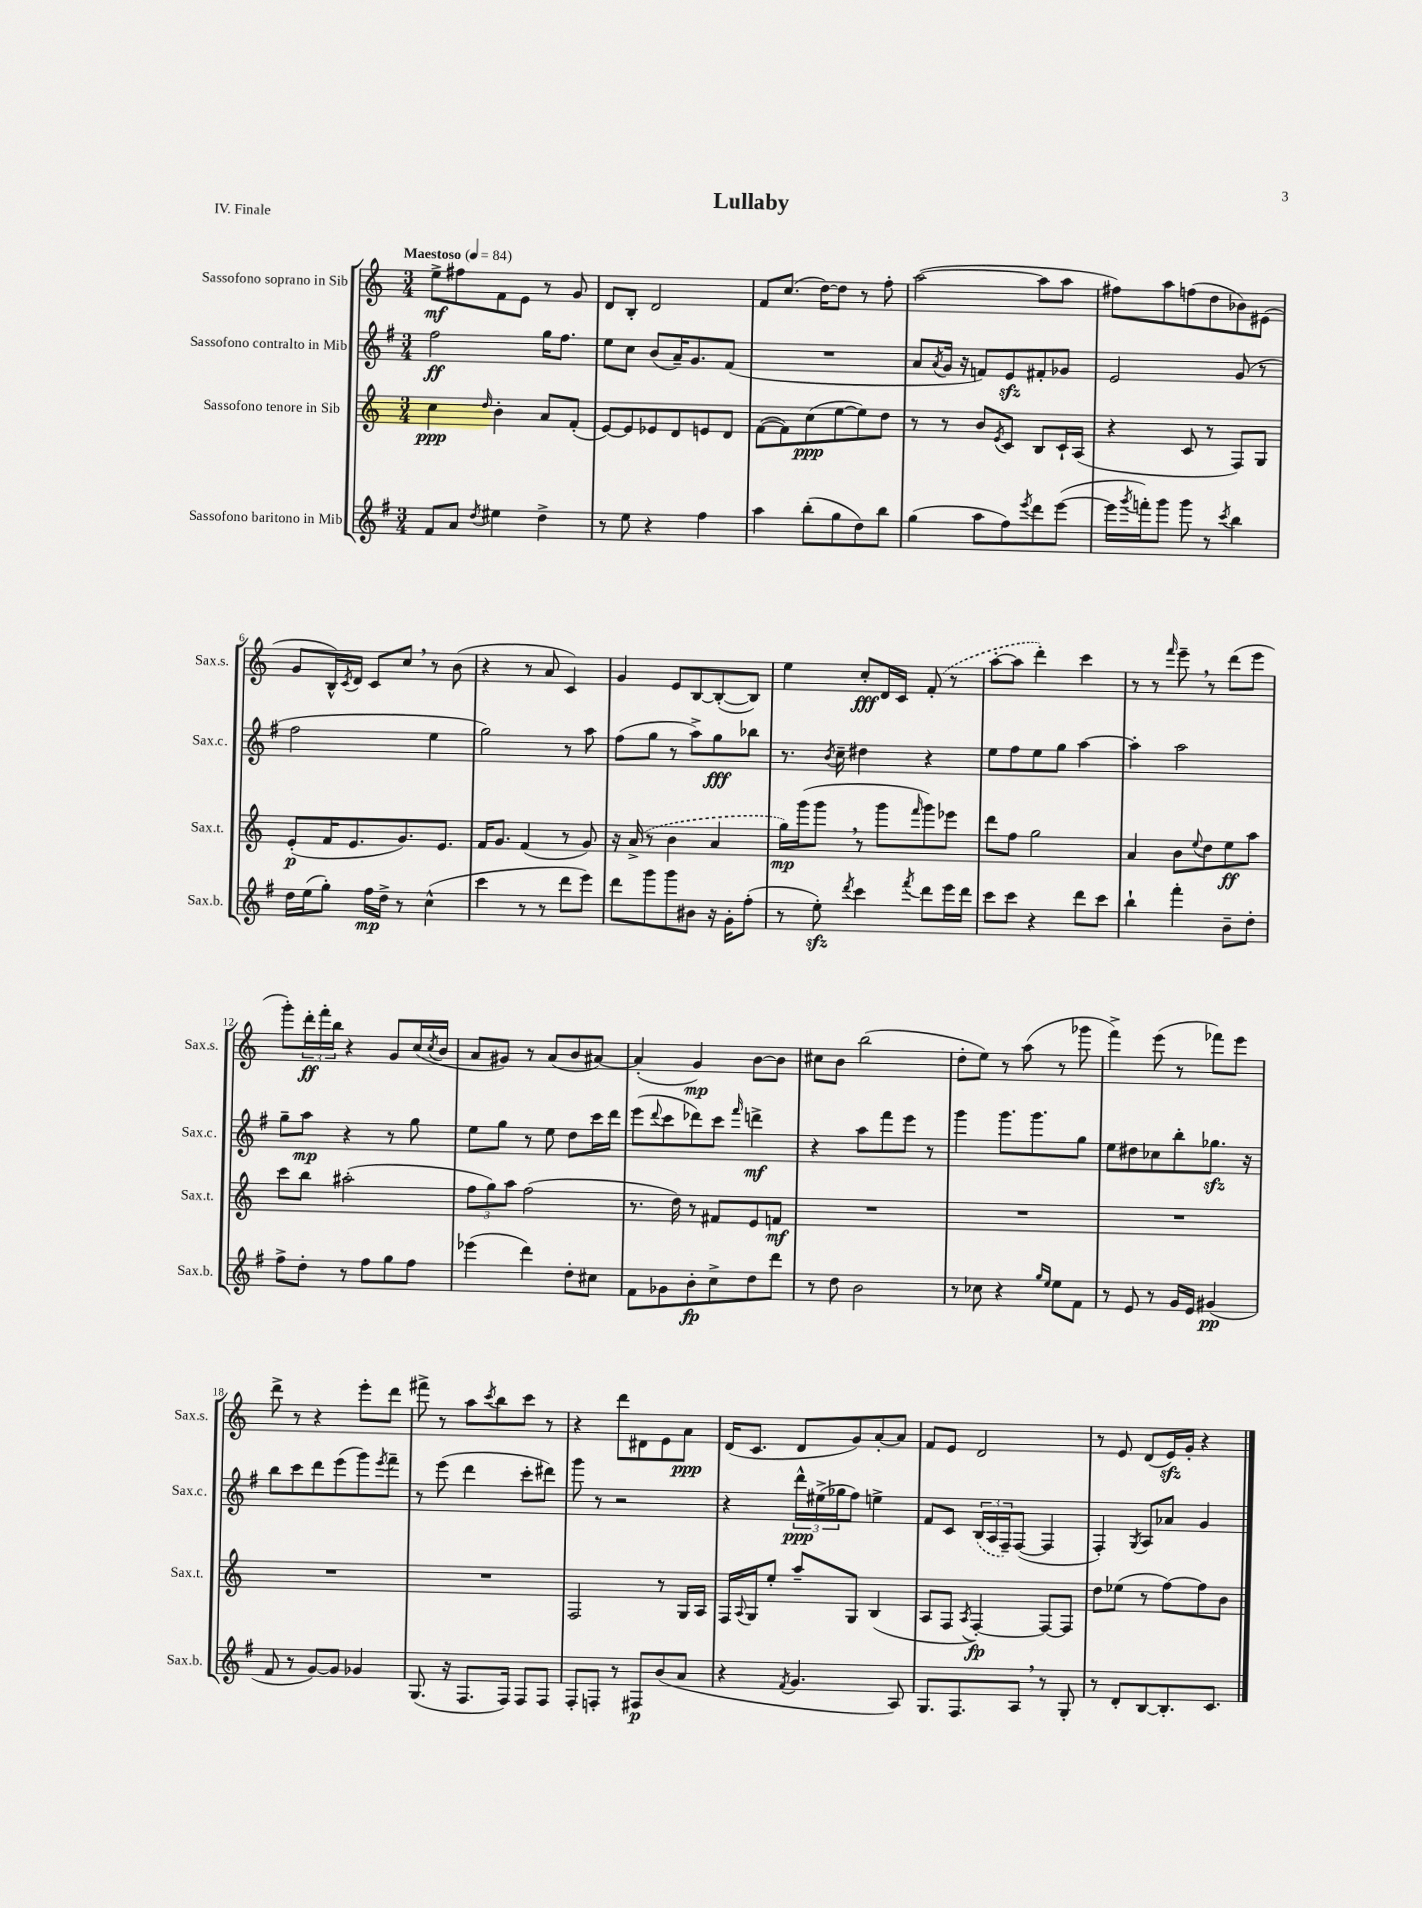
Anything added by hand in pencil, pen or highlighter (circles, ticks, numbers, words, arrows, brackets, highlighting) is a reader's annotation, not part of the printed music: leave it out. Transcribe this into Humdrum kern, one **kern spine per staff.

**kern	**kern	**kern	**kern
*staff4	*staff3	*staff2	*staff1
*clefG2	*clefG2	*clefG2	*clefG2
*k[f#]	*k[]	*k[f#]	*k[]
*M3/4	*M3/4	*M3/4	*M3/4
*MM84	*MM84	*MM84	*MM84
8f#	4cc	2ff#	8ee^
8a	.	.	8ff#
8qdd	16qqdd	.	.
4ee#	4b'	.	8f
.	.	.	8e
4dd^	8a	16gg	8r
.	.	8.ff#	.
.	(8f'	.	8g
=	=	=	=
8r	[8e)	8ee	8d
8ee	8e]	8cc	8B'
4r	8e-	(8b	2d
.	8d	16a~)	.
.	.	8.g	.
4ff#	8e	.	.
.	8d	(8f#	.
=	=	=	=
4aa	([8f	2.r	8f
.	8f])	.	(8.cc
(8bb'	(8cc	.	.
.	.	.	[16dd)
8gg	[8ee	.	8dd]
8dd)	8ee])	.	8r
8bb	8dd	.	8ff'
=	=	=	=
(4gg	8r	8a	([2aa
.	.	8qa	.
.	8r	16g	.
.	.	16r	.
8aa	8b	8f)	.
.	8qe	.	.
8ff#)	8c	8e	.
8qeee	.	.	.
8ddd	8B	8f#'	8aa]
([8eee	16c`	8g-	8aa
.	(16A	.	.
=	=	=	=
16eee]	4r	2e	8ff#)
8qggg	.	.	.
16fff')	.	.	.
8ggg	.	.	8aa
8ggg	8c	.	(8ff
8r	8r	.	8dd
8qccc	.	.	.
4bb	8F)	(8g	8b-)
.	8G	8r	(8e#
=	=	=	=
16dd	(8e'	2ff#	8g
(16ee	.	.	.
8gg')	16f	.	16B^^)
.	.	.	8qc
.	8.e	.	16d
16ff#	.	.	8c
16dd^	.	.	.
8r	8.g)	.	8cc
(4cc^^	.	4ee	8r
.	8.e	.	.
.	.	.	(8b
=	=	=	=
4ccc	16f	2gg)	4r
.	8.g	.	.
8r	(4f	.	8r
8r	.	.	8a
8ddd	8r	8r	4c)
8eee)	8g)	8aa	.
=	=	=	=
8ddd	16r	(8ff#	4g
.	(16a^	.	.
8ggg	8r	8gg	.
8ggg	4b	8r	8e
8b#	.	8aa^)	[8B
16r	4a	8gg	(8B'_
16g'	.	.	.
(8ff#'	.	8bb-	8B])
=	=	=	=
8r	16gg)	8.r	4ee
.	(16ggg	.	.
8ee')	8ggg	.	.
.	.	8qb	.
.	.	16cc~	.
8qddd	.	.	.
4ccc	8r	4dd#	8cc'
.	8ggg	.	16d
.	.	.	16c
8qfff#	16qqfff	.	.
8ddd	8ggg)	4r	(8f'
16eee	8eee-	.	8r
16ddd	.	.	.
=	=	=	=
8ccc	8ddd	8ee	[8aa'
8ccc	8ff	8ff#	8aa]
4r	2gg	8ee	4ddd')
.	.	8gg	.
8ddd	.	[4aa	4ccc
8ccc	.	.	.
=	=	=	=
4bb`	4a	4aa']	8r
.	.	.	8r
.	.	.	16qqfff
4fff#'	8b	2aa	8eee~
.	8qqee	.	.
.	8dd	.	8r
8b~	8ee	.	(8ddd
8dd'	8aa	.	8eee
=	=	=	=
8ff#^	8ccc	8gg~	8ggg')
8dd'	8bb	8aa	24ddd'
.	.	.	24fff'
.	.	.	24bb
8r	(2aa#'	4r	4r
8ff#	.	.	.
8gg	.	8r	8g
8ff#	.	8gg	(16cc
.	.	.	8qcc
.	.	.	16b
=	=	=	=
(4eee-	12ff	8ee	8a
.	12gg)	.	.
.	.	8gg	8g#)
.	12aa	.	.
4ddd)	(2ff	8r	8r
.	.	8ee	(8a
8dd'	.	8dd	8b
8cc#	.	16ccc	[8a#)
.	.	16ddd	.
=	=	=	=
8f#	8.r	(8eee	(4a#']
.	.	8qqddd	.
8g-	.	8ccc	.
.	16dd)	.	.
8b'	8r	8ddd-)	4g)
8cc^	8f#	8ccc	.
.	.	16qqfff#	.
8dd	8e	4ddd^	[8b
8ddd	8f	.	8b]
=	=	=	=
8r	2.r	4r	8cc#
8dd	.	.	8b
2b	.	8aa	(2bb
.	.	8fff#	.
.	.	8eee	.
.	.	8r	.
=	=	=	=
8r	2.r	4ggg	8dd'
8cc-	.	.	8ee)
4r	.	8.ggg	8r
.	.	.	(8aa
.	.	8.ggg	.
16qqgg	.	.	.
16qqee	.	.	.
8ee	.	.	8r
8f#	.	8gg	8ggg-
=	=	=	=
8r	2.r	8ee	4fff^)
8e	.	8dd#	.
8r	.	8cc-	(8eee
16g	.	8bb'	8r
16e	.	.	.
(4g#	.	8.gg-	8fff-)
.	.	.	8eee
.	.	16r	.
=	=	=	=
8f#	2.r	8bb	8ddd^
8r	.	8ccc	8r
[8g)	.	8ddd	4r
8g]	.	(8eee	.
4g-	.	8ggg)	8eee'
.	.	8qeee	.
.	.	8fff#~	8ddd
=	=	=	=
(8.G	2.r	8r	8fff#^
.	.	(8eee	8r
16r	.	.	.
8.F#	.	4ddd	8aa
.	.	.	8qccc
.	.	.	8bb
16F#)	.	.	.
8F#	.	8ccc'	8ccc
8F#	.	8ddd#)	8r
=	=	=	=
8F#'	2F	8ggg	4r
8F'	.	8r	.
8r	.	2r	8ddd
8F#	.	.	8d#
(8b	8r	.	8e
8a	16G	.	8a
.	16A	.	.
=	=	=	=
4r	16F	4r	(16d
.	8qqA	.	.
.	16G	.	8.c
.	8ee'	.	.
8qf#	.	.	.
4.g	8aa~	24ddd^^	8d
.	.	(24ee#^	.
.	.	24gg-	.
.	8G	8ff#)	8g)
.	(4B	4ee^	[8a'
8A)	.	.	8a]
=	=	=	=
8.G	8A	8f#	8f
.	8F	8c	8e
8.F#	.	.	.
.	8qA	.	.
.	[4F')	(24B	2d
.	.	24A	.
.	.	24F#~)	.
8A	.	([8F#	.
8r	8F_	4F#]	.
8G'	8F]	.	.
=	=	=	=
8r	8dd	4F#')	8r
8d'	(8ee-	.	8e
.	.	8qG	.
[8B	8r	8A	(8d
8.B']	[8ff)	8a-	16e)
.	.	.	16g'
.	8ff]	4g	4r
8.c	.	.	.
.	8b	.	.
==	==	==	==
*-	*-	*-	*-
